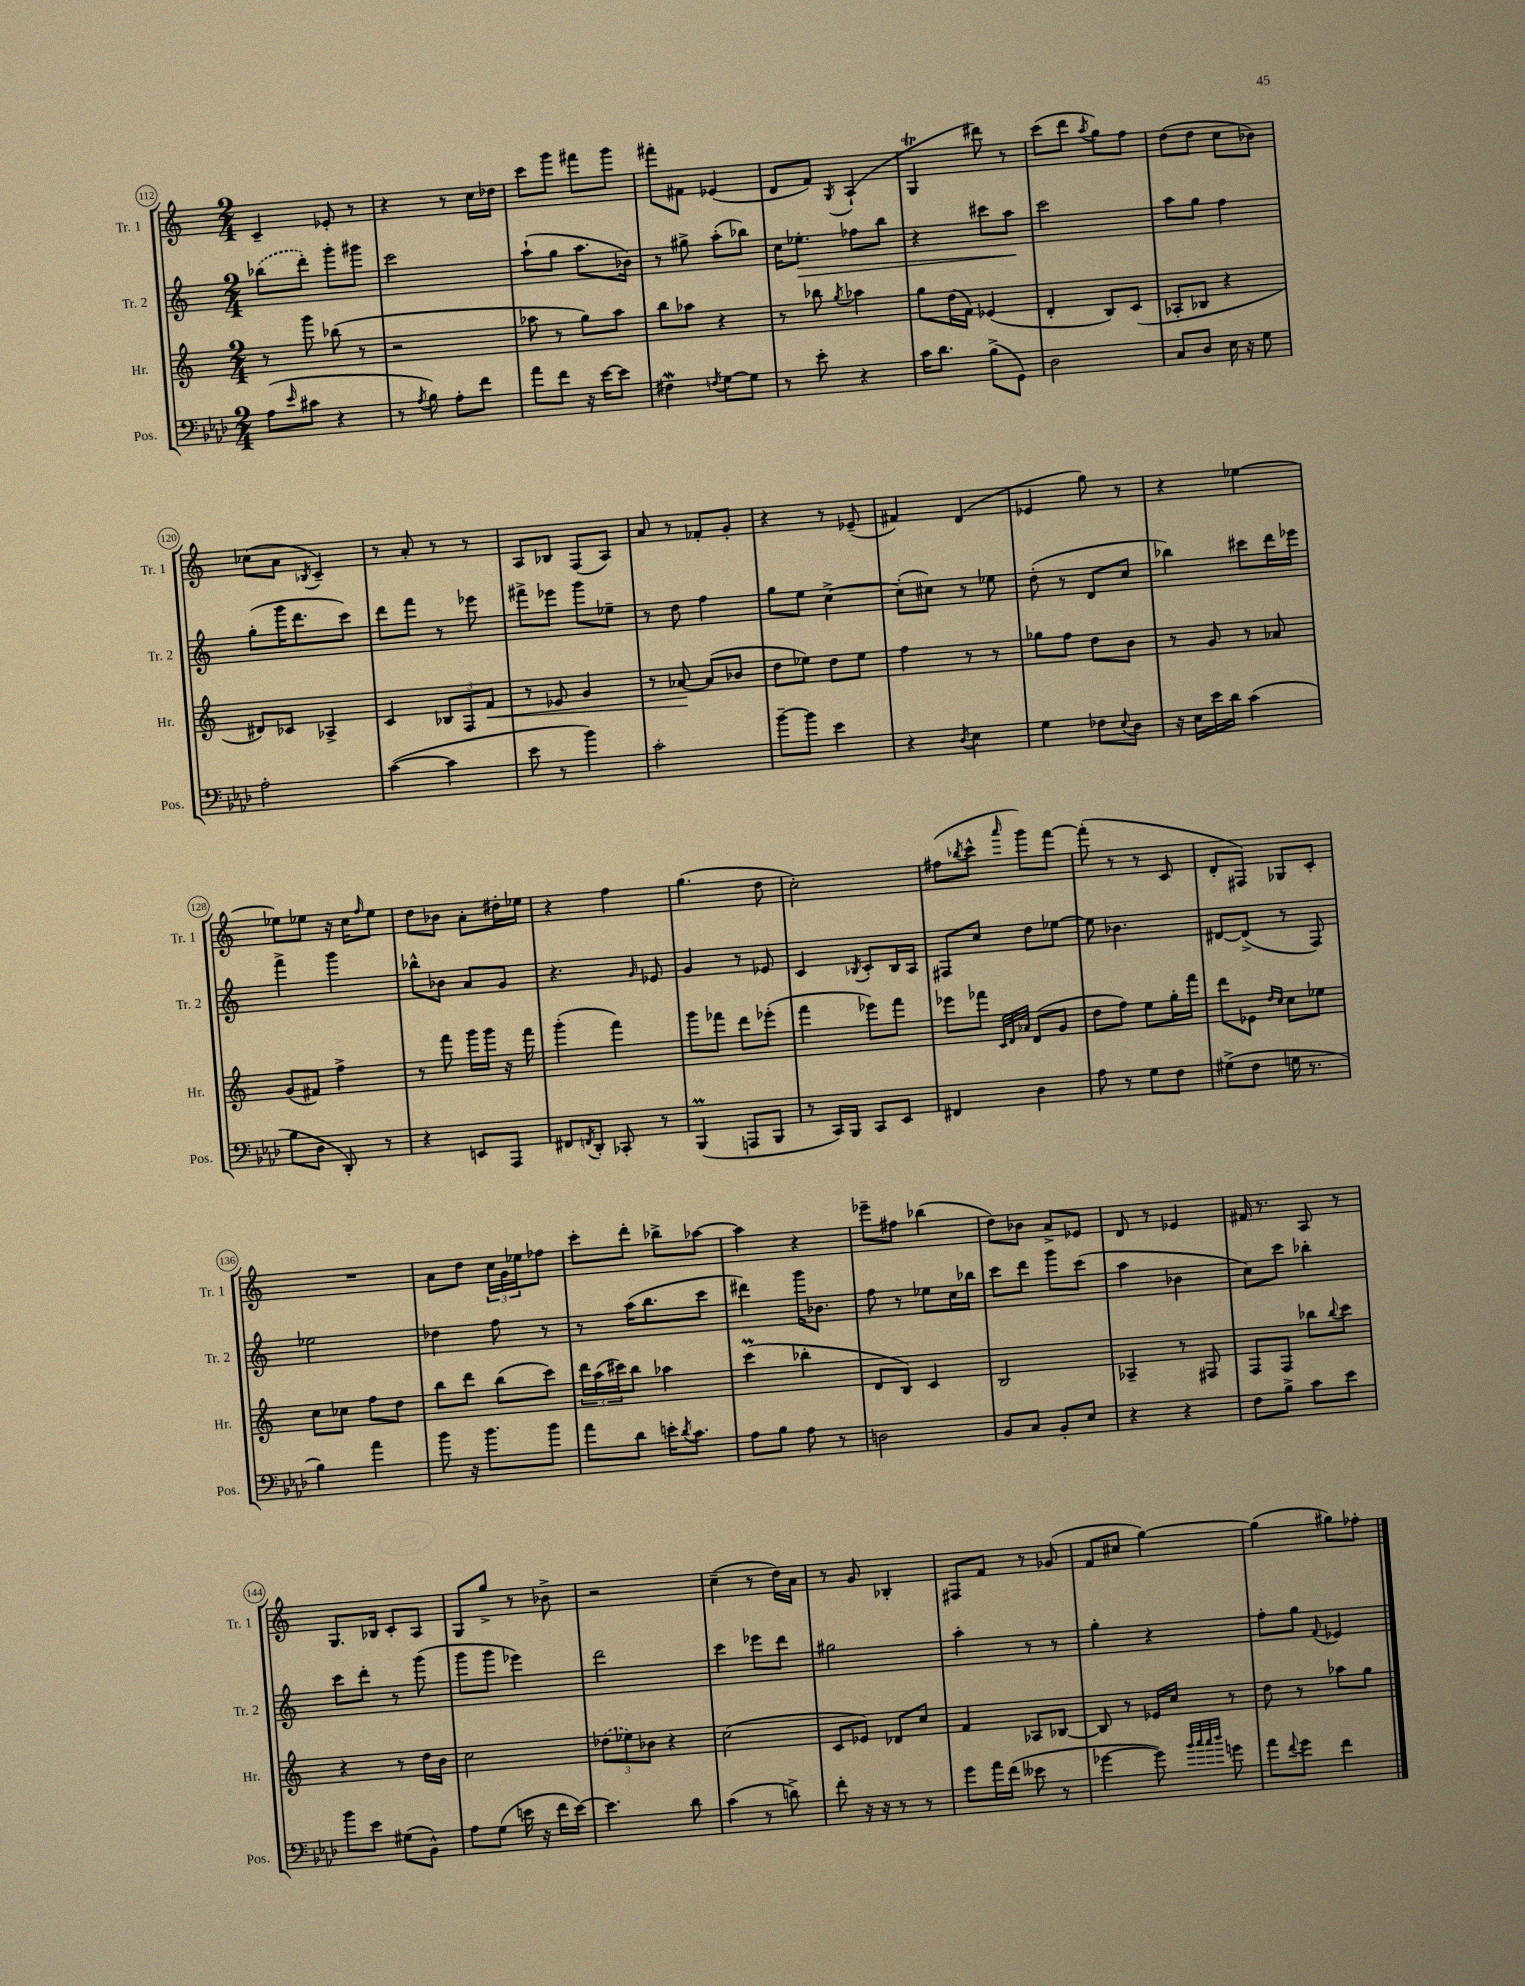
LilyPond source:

<<
\new StaffGroup <<
\new Staff = "s0" \with { instrumentName = "Tr. 1" shortInstrumentName = "Tr. 1" } {
    \clef treble \key c \major \numericTimeSignature \time 2/4
    c'4-- ees'8-. r8 |
    r4 r8 c''16 des''16 |
    c'''8 g'''8 fis'''8 g'''8 |
    fis'''8-. fis'8 ees'4( |
    d'8 f'8) \acciaccatura { g8 } a4-!( |
    g4\trill dis'''8) r8 |
    c'''8( d'''8 \acciaccatura { a''8 } g''8) f''8 |
    d''8( d''8 c''8 bes'8) |
    ces''8( a'8 \acciaccatura { bes8 } c'4--) |
    r8 a'8-. r8 r8 |
    a8 bes8 f8( a8) |
    a'8 r8 fes'8-. g'8-. |
    r4 r8 ees'8--( |
    fis'4) d'4( |
    ees'4 g''8) r8 |
    r4 ees''4~ |
    ees''8 ees''8 r16 c''16 \grace { f''16 } ees''8 |
    d''8 bes'8 a'8-. dis''16-. ees''16 |
    r4 f''4 |
    g''4.( d''8 |
    c''2-.) |
    fis''8( \acciaccatura { bes''8 } c'''8-^ \grace { a'''16 } g'''8) f'''8~ |
    f'''8-.( r8 r8 c'8 |
    d'8-. fis8) ges8 c'8-. |
    R2 |
    a'8 d''8 \tuplet 3/2 { c''16 g'16 ees''16 } fes''8 |
    c'''8-. d'''8-. bes''8-> aes''8~ |
    aes''4 r4 |
    ees'''8-- fis''8 bes''4( |
    d''8) bes'8 a'8-> ees'8 |
    d'8 r8 ees'4 |
    fis'16 r8. a8 r8 |
    g8. bes16 c'8-. a8 |
    g8 g''8-> r8 bes'8-> |
    r2 |
    c''4--( r8 d''16) a'16 |
    r8 g'8 bes4-. |
    fis8 f'8 r8 ges'8( |
    f'8 cis''8 g''4~) |
    g''4( gis''8) fes''8-. \bar "|." |
}
\new Staff = "s1" \with { instrumentName = "Tr. 2" shortInstrumentName = "Tr. 2" } {
    \clef treble \key c \major \numericTimeSignature \time 2/4
    \once \slurDashed bes''8( d'''8-.) g'''8-. gis'''8 |
    c'''2 |
    a''8-!( g''8 a''8. bes'16) |
    r8 gis''8-> a''8-.( bes''8) |
    c''16 ees''8.-.\> fes''8 b''8 |
    r4 cis'''8 a''8\! |
    c'''2 |
    a''8 g''8 f''4 |
    g''8-.( g'''16 d'''8. c'''8) |
    d'''8 f'''8 r8 ees'''8 |
    fis'''8-> ees'''8 g'''8 ees''8-- |
    r8 d''8 f''4 |
    g''8 e''8 c''4~-> |
    c''8-.( cis''8) r8 ees''8 |
    d''8-.( r8 d'8 c''8 |
    bes''4) cis'''8 d'''16 ees'''16 |
    f'''4-> g'''4 |
    bes''8-^ bes'8 a'8 g'8 |
    r4. \grace { g'16 } ees'8 |
    g'4 r8 ees'8 |
    c'4 \acciaccatura { bes8 } c'8-. bes16 a16 |
    fis8 c''8 d''8 ees''8~ |
    ees''8 bes'4. |
    dis'8~ dis'8->( r8 f8) |
    ees''2 |
    des''4 f''8 r8 |
    r8 a''16( b''8. c'''8 |
    dis'''4) g'''16 bes'8. |
    f''8 r8 ees''8 c''16 bes''16 |
    c'''8 d'''8 g'''8 c'''8( |
    a''4 bes'4 |
    c''8) c'''8 bes''4-. |
    c'''8 d'''8-. r8 g'''8( |
    g'''8 g'''8 ees'''4) |
    d'''2 |
    c'''4 ees'''8 d'''8 |
    gis''2 |
    a''4-. r8 r8 |
    g''4-. r4 |
    f''8-. g''8 \appoggiatura { f'8 } ees'4 \bar "|." |
}
\new Staff = "s2" \with { instrumentName = "Hr." shortInstrumentName = "Hr." } {
    \clef treble \key c \major \numericTimeSignature \time 2/4
    r8 g'''8 bes''8( r8 |
    r2 |
    aes''8 r8 g''8) aes''8 |
    b''8 aes''8 r4 |
    r8 bes''8 \acciaccatura { g''8 } aes''4 |
    g''8 d''16( f'16) ees'4( |
    d'4-. b8) c'8( |
    aes8-. bes8 r4 |
    dis'8) ces'8 aes4-> |
    c'4 \tuplet 3/2 { bes8 f8 f'8\< } |
    r8 ees'8 g'4 |
    r8 aes'8~\! aes'8( bes'8 |
    d''8 ees''8) d''8 ees''8 |
    f''4 r8 r8 |
    ges''8 f''8 d''8 b'8 |
    r8 g'8 r8 aes'8 |
    g'8( fis'8) f''4-> |
    r8 f'''8 g'''16 g'''16 r16 f'''16 |
    g'''4-.( f'''4) |
    g'''8 fes'''8 d'''8 ees'''8-.( |
    f'''4 ees'''8) f'''8 |
    ees'''8 fes'''8 \grace { c'32 d'32 aes'32 } d'8( g'8 |
    d''8 f''8) e''8 g''16-. f'''16 |
    d'''8 ees'8 \grace { d''16 c''16 } c''8 ees''8 |
    c''8 ces''8 f''8 d''8 |
    b''8 d'''8 b''8( c'''8) |
    \tuplet 3/2 { d'''16 a''16( cis'''16) } b''8 aes''4 |
    c'''4\prall( bes''4-. |
    d'8 b8) c'4 |
    b2 |
    aes4-- r8 fis8 |
    f8 f8 bes''8 \appoggiatura { bes''8 } c'''8 |
    r4 r8 d''16 b'16 |
    c''2 |
    \tuplet 3/2 { \once \slurDashed des''8( ees''8) bes'8 } r4 |
    c''2( |
    c'8 ees'8) des'8 c''8 |
    f'4 aes8 bes8~ |
    bes8 r8 ees'16 c''16 r8 |
    d''8 r8 aes''8 g''8 \bar "|." |
}
\new Staff = "s3" \with { instrumentName = "Pos." shortInstrumentName = "Pos." } {
    \clef bass \key aes \major \numericTimeSignature \time 2/4
    aes8( \grace { ees'16 } cis'8 r4 |
    r8 \acciaccatura { aes8 } bes8) aes8-. f'8 |
    aes'8 f'8 r16 ees'16~ ees'8 |
    fis4\mordent \acciaccatura { f8 } g8~ g8 |
    r8 ees'8-. r4 |
    c'16 des'8. bes8->( g,8) |
    des2 |
    c8 des8 ees16 r16 g8 |
    aes2-. |
    c'4~( c'4 |
    ees'8 r8 bes'4) |
    c'2-. |
    bes'8~-- bes'8 ees'4 |
    r4 \acciaccatura { des8 } ees4 |
    g4 fes8 \appoggiatura { ees8 } des8 |
    r16 ees16 ees'16 des'16 c'4( |
    bes8 des8 des,8-.) r8 |
    r4 e,8 aes,,8 |
    fis,8 \acciaccatura { f,8 } des,8-. ces,8-. r8 |
    bes,,4\prall( a,,8 bes,,8 |
    r8 c,16) bes,,16 c,8 ees,8 |
    fis,4 des4 |
    aes8 r8 g8 f8 |
    gis8->( f8 g16 r8. |
    bes4) aes'4 |
    bes'8 r16 bes'8. bes'8 |
    aes'8 des'8 e'16-. \acciaccatura { des'8 } c'8. |
    aes8 bes8 aes8 r8 |
    d2 |
    bes,8 c8 bes,8-. ees8 |
    r4 r4 |
    f8 bes8-> c'8 ees'8 |
    bes'8 ees'8 gis8( bes,8-^) |
    aes8 g8( e'16 r16 f'16 e'16~) |
    e'4. des'8 |
    c'4( r8 d'8->) |
    f'8-. r16 r16 r8 r8 |
    g'8 aes'16 f'16( eeses'8 r8 |
    ges'4~ ges'8) \grace { bes'32 c''32 c''32 des''32 } g'8 |
    aes'8 \appoggiatura { f'8 } g'8 f'4 \bar "|." |
}
>>
>>
\layout { \context { \Score currentBarNumber = #112 \override BarNumber.stencil = #(make-stencil-circler 0.1 0.3 ly:text-interface::print) } }
